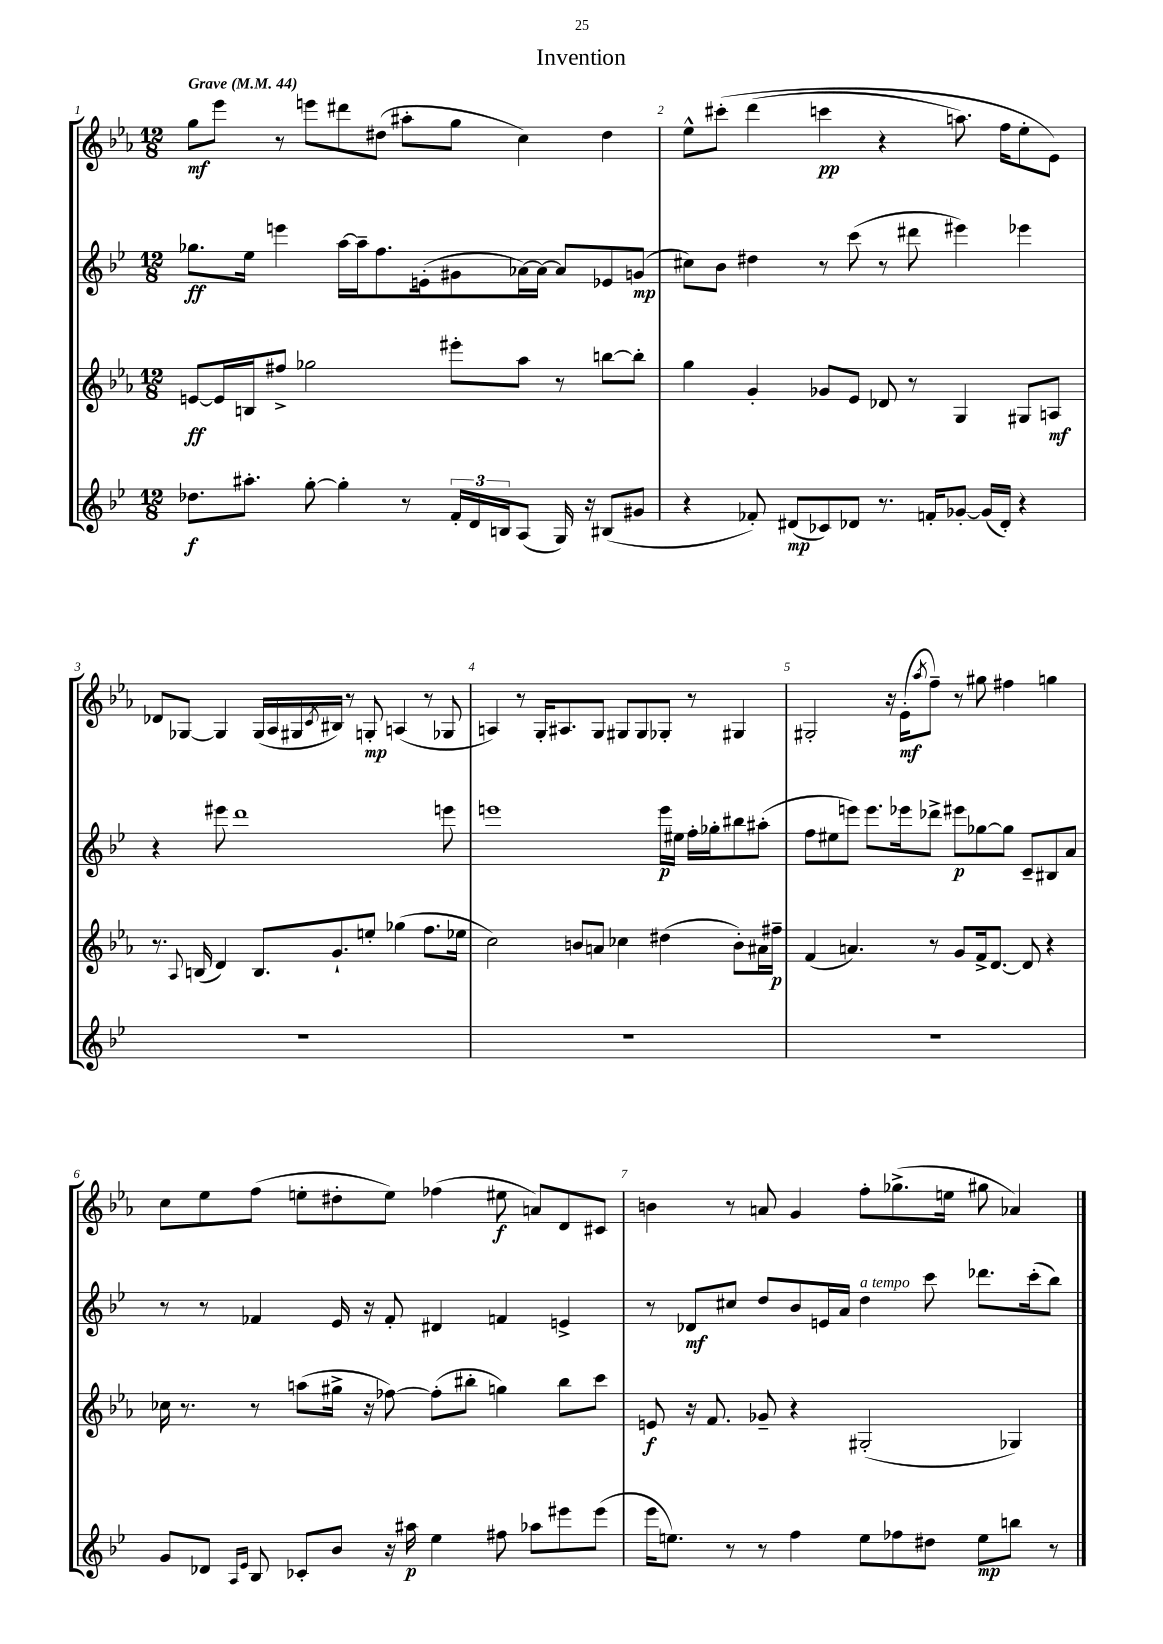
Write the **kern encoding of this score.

**kern	**kern	**kern	**kern
*staff4	*staff3	*staff2	*staff1
*clefG2	*clefG2	*clefG2	*clefG2
*k[b-e-]	*k[b-e-a-]	*k[b-e-]	*k[b-e-a-]
*M12/8	*M12/8	*M12/8	*M12/8
*MM44	*MM44	*MM44	*MM44
8.dd-	[8e	8.gg-	8gg
.	16e]	.	8eee-
8.aa#'	16B	16ee-	.
.	8ff#^	4eee	8r
[8gg'	2gg-	.	8eee
4gg']	.	[16aa	8ddd#
.	.	16aa~]	.
.	.	8.ff	(8dd#
8r	.	.	8aa#'
.	.	(16e'	.
24f'	8eee#'	8g#	8gg
24d	.	.	.
24B	.	.	.
(8A	8aa-	[16a-)	4cc)
.	.	16a-_	.
16G)	8r	8a-]	.
16r	.	.	.
(8B#	[8bb	8e-	4dd#
8g#	8bb']	(8g	.
=	=	=	=
4r	4gg	8cc#)	8ee-^^
.	.	8b-	&(8ccc#'
8f-')	4g'	4dd#	(4ddd
(8d#	.	.	.
8c-)	8g-	8r	4ccc
8d-	8e-	(8ccc	.
8.r	8d-	8r	4r
.	8r	8ddd#	.
16f'	.	.	.
[8g-'	4G	4eee#)	8.aa)
(16g-]	.	.	.
16d-')	.	.	16ff
4r	8G#	4eee-	8ee-'
.	8A	.	8e-&)
=	=	=	=
1.r	8.r	4r	8d-
.	.	.	[8G-
.	8qqA-	.	.
.	(16B	.	.
.	4d)	8eee#	4G-]
.	.	1ddd	.
.	8.B	.	(16G-
.	.	.	16A-
.	.	.	16G#
.	.	.	8qc
.	8.g`	.	16B#)
.	.	.	8r
.	8ee'	.	8G'
.	(4gg-	.	(4A
.	8.ff	.	8r
.	.	8eee	8G-
.	16ee-	.	.
=	=	=	=
1.r	2cc)	1eee	4A)
.	.	.	8r
.	.	.	16G'
.	.	.	8.A#
.	8b	.	.
.	8a	.	8G
.	4cc-	.	8G#
.	.	.	8G#
.	(4dd#	16eee	8G-'
.	.	16ee#	.
.	.	16ff'	8r
.	.	16gg-'	.
.	8b')	8bb#	4G#
.	16a#	(8aa#'	.
.	16ff#~	.	.
=	=	=	=
1.r	(4f	8ff	2G#'
.	.	8ee#	.
.	4.a)	8eee)	.
.	.	8.eee	.
.	.	.	16r
.	.	16eee-	(16e-'
.	.	.	8qaa-
.	8r	8ddd-^	8ff~)
.	8g	8eee#	8r
.	16f^	[8gg-	8gg#
.	[8.d	.	.
.	.	8gg-]	4ff#
.	8d]	8c~	.
.	4r	8B#	4gg
.	.	8a	.
=	=	=	=
8g	16cc-	8r	8cc
.	8.r	.	.
8d-	.	8r	8ee-
16qqA	.	.	.
16qqe-	.	.	.
8B-	8r	4f-	(8ff
8c-'	(8aa	.	8ee'
8b-	16gg#^	16e-	8dd#'
.	16r	16r	.
16r	[8ff-)	8f-'	8ee)
16aa#	.	.	.
4ee-	(8ff-']	4d#	(4ff-
.	8bb#'	.	.
8ff#	4gg)	4f	8ee#
8aa-	.	.	8a)
8eee#	8bb#	4e^	8d
(8eee#	8ccc	.	8c#
=	=	=	=
16eee-	8e	8r	4b
8.ee)	.	.	.
.	16r	8d-	.
.	8.f	.	.
8r	.	8cc#	8r
8r	8g-~	8dd	8a
4ff	4r	8b-	4g
.	.	16e	.
.	.	16a	.
8ee	(2G#'	4dd	8ff'
8ff-	.	.	(8.gg-^
8dd#	.	8ccc	.
.	.	.	16ee
8ee	.	8.ddd-	8gg#
8bb	4G-)	.	4a-)
.	.	(16ccc'	.
8r	.	8bb-)	.
==	==	==	==
*-	*-	*-	*-
